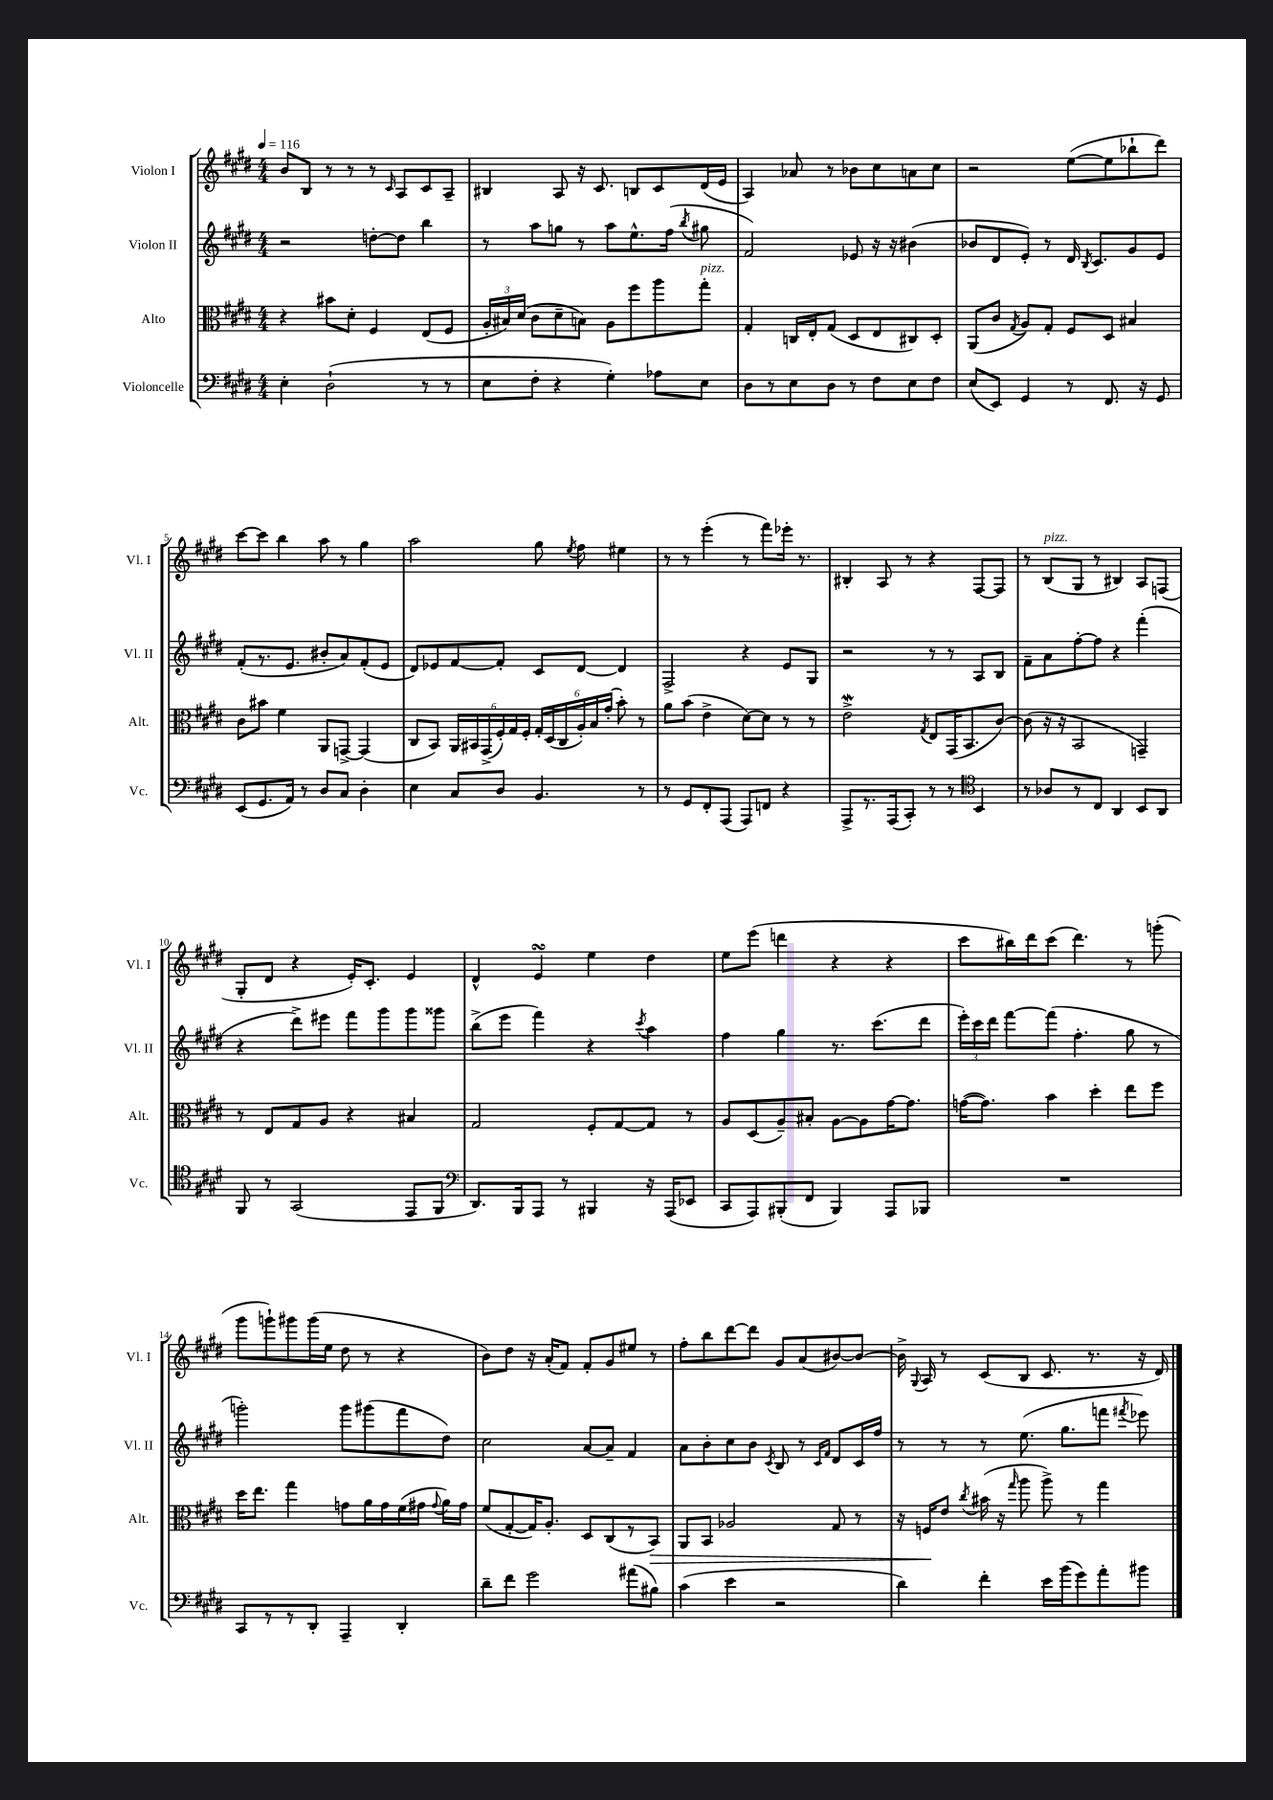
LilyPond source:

<<
\new StaffGroup <<
\new Staff = "s0" \with { instrumentName = "Violon I" shortInstrumentName = "Vl. I" } {
    \clef treble \key e \major \numericTimeSignature \time 4/4 \tempo 4 = 116
    \autoBeamOff b'8[ b8] r8 r8 r8 \grace { cis'16 } a8[ cis'8 a8]-- |
    bis4 a8 r16 cis'8. b8[ cis'8 dis'16( e'16] |
    a4) aes'8 r8 bes'8[ cis''8 a'8 cis''8] |
    r2 e''8[~( e''8 bes''8-! dis'''8]) |
    cis'''8[~ cis'''8] b''4 a''8 r8 gis''4 |
    a''2 gis''8 \acciaccatura { e''8 } fis''8 eis''4 |
    r8 r8 e'''4-.( r8 fis'''8[) ees'''16]-. r8. |
    bis4-. a8 r8 r4 fis8[~ fis8] |
    r8 b8[^\markup { \italic "pizz." }( gis8] r8 bis4) a8[ f8]( |
    gis8[-. dis'8] r4 e'16[-.) cis'8.]-. e'4 |
    dis'4-^ e'4\turn e''4 dis''4 |
    e''8[ e'''8]( d'''4 r4 r4 |
    cis'''8[ bis''16) dis'''16 cis'''8]( dis'''4.) r8 g'''8-.( |
    gis'''8[ g'''8-!) gis'''8 gis'''16( e''16] dis''8 r8 r4 |
    b'8[) dis''8] r16 a'16[-.( fis'8]) fis'8[-. gis'8 eis''8] r8 |
    fis''8[-. b''8 dis'''8~ dis'''8] gis'8[ a'8( bis'8~) bis'8]~ |
    bis'16-> \appoggiatura { gis8 } a16 r8 cis'8[( b8] cis'8. r8. r16 dis'16) \bar "|." |
}
\new Staff = "s1" \with { instrumentName = "Violon II" shortInstrumentName = "Vl. II" } {
    \clef treble \key e \major \numericTimeSignature \time 4/4
    \autoBeamOff r2 d''8[~-. d''8] b''4 |
    r8 a''8[ g''8] r8 a''8[ e''8.-^ fis''16]( \acciaccatura { b''8 } gis''8 |
    fis'2) ees'8 r16 r16 bis'4( |
    bes'8[ dis'8 e'8]-.) r8 dis'16 \acciaccatura { b8 } cis'8.[ gis'8 e'8] |
    fis'8[-.( r8. e'8.] bis'8[-. a'8) fis'8-.( e'8] |
    dis'8[) ees'8 fis'8~ fis'8]-. cis'8[ dis'8]~ dis'4 |
    fis2-> r4 e'8[ gis8] |
    r2 r8 r8 a8[ b8] |
    fis'8[-- a'8 fis''8~-. fis''8] r4 fis'''4-.( |
    r4 dis'''8[->) eis'''8] fis'''8[ gis'''8 gis'''8 gisis'''8] |
    b''8[->( e'''8] fis'''4) r4 \acciaccatura { cis'''8 } a''4 |
    fis''4 gis''4 r8. cis'''8.[( dis'''8] |
    \tuplet 3/2 { e'''16[-.) cis'''16 dis'''16] } fis'''8[~ fis'''8]( fis''4.-. gis''8 r8 |
    g'''2-.) g'''8[ gis'''8( fis'''8 dis''8]) |
    cis''2 a'8[~ a'8]-- fis'4 |
    a'8[ b'8-. cis''8 b'8] \acciaccatura { cis'8 } b8 r8 \grace { cis'16[ fis'16] } dis'8[ cis'16 fis''16] |
    r8 r8 r8 e''8.( gis''8.[ f'''8] \acciaccatura { fis'''8 } ees'''8) \bar "|." |
}
\new Staff = "s2" \with { instrumentName = "Alto" shortInstrumentName = "Alt." } {
    \clef alto \key e \major \numericTimeSignature \time 4/4
    \autoBeamOff r4 bis'8[ dis'8]-. fis4 e8[( fis8] |
    \tuplet 3/2 { a16[-. bis16) dis'16]( } cis'8[ dis'8-- b8]) a8[ fis''8 a''8 gis''8]-.^\markup { \italic "pizz." } |
    gis4-. c16[ e16-. gis8]( dis8[ e8 cis8) dis8]-. |
    a,8[( cis'8] \acciaccatura { gis8 } a8[) gis8]-. fis8[ dis8] bis4 |
    cis'8[ bis'8] fis'4 a,8[ g,8]~-> g,4( |
    cis8[ b,8]) \tuplet 6/4 { a,16[ bis,16 gis,16->( fis16-.) gis16 fis16]-. } \tuplet 6/4 { gis16[-. dis16( cis16 a16-.) b16 gis'16]-.( } b'8-.) r8 |
    a'8[ b'8]( e'4-> dis'8[~) dis'8] r8 r8 |
    e'2->\mordent \acciaccatura { gis8 } e8[ gis,16( b,8. cis'8]~) |
    cis'8( r16 r16 b,2 g,4--) |
    r8 e8[ gis8 a8] r4 bis4 |
    gis2 fis8[-. gis8~ gis8] r8 |
    a8[ dis8( a8--) bis8]-. a8[~ a8 gis'16~ gis'8.] |
    g'16[~( g'8.]) b'4 dis''4-. e''8[ fis''8] |
    dis''16[ e''8.] gis''4 g'8[ a'16 g'16 fis'16( gis'16] \appoggiatura { gis'8 } a'16[) gis'16] |
    fis'8[( gis8~-. gis16) a8.]-. dis8[ cis8( r8 b,8]\>) |
    a,8[ b,8] aes2 gis8 r8 |
    r16 f16[\! e'8] \acciaccatura { cis''8 } bis'16( r16 \grace { gis''16 } a''8 a''8->) r8 gis''4 \bar "|." |
}
\new Staff = "s3" \with { instrumentName = "Violoncelle" shortInstrumentName = "Vc." } {
    \clef bass \key e \major \numericTimeSignature \time 4/4
    \autoBeamOff e4-. dis2-!( r8 r8 |
    e8[ fis8]-. r4 gis4-.) aes8[ e8] |
    dis8[ r8 e8 dis8] r8 fis8[ e8 fis8] |
    e8[( e,8]) gis,4 r8 fis,8. r16 gis,8 |
    e,8[( gis,8. a,16]) r8 dis8[ cis8] dis4-. |
    e4 cis8[ dis8] b,4. r8 |
    r8 gis,8[ fis,8-. a,,8]( a,,8[) f,8] r4 |
    a,,8[-> r8. a,,16( cis,8]-.) r8 r8 \clef tenor b,4 |
    r8 aes8[ r8 cis8] a,4 b,8[ a,8] |
    fis,8 r8 gis,2( e,8[ fis,8] |
    \clef bass dis,8.[) b,,16 a,,8] r8 bis,,4 r16 a,,16[( ees,8] |
    cis,8[ a,,8) bis,,8-.( fis,8] bis,,4) a,,8[ bes,,8] |
    R1 |
    cis,8[ r8 r8 dis,8]-. a,,4-- dis,4-. |
    dis'8[-- fis'8] gis'2 ais'8[( bis8]) |
    cis'4( e'4 r2 |
    dis'4) fis'4-. e'16[ b'16( gis'8) a'8-. bis'8] \bar "|." |
}
>>
>>
